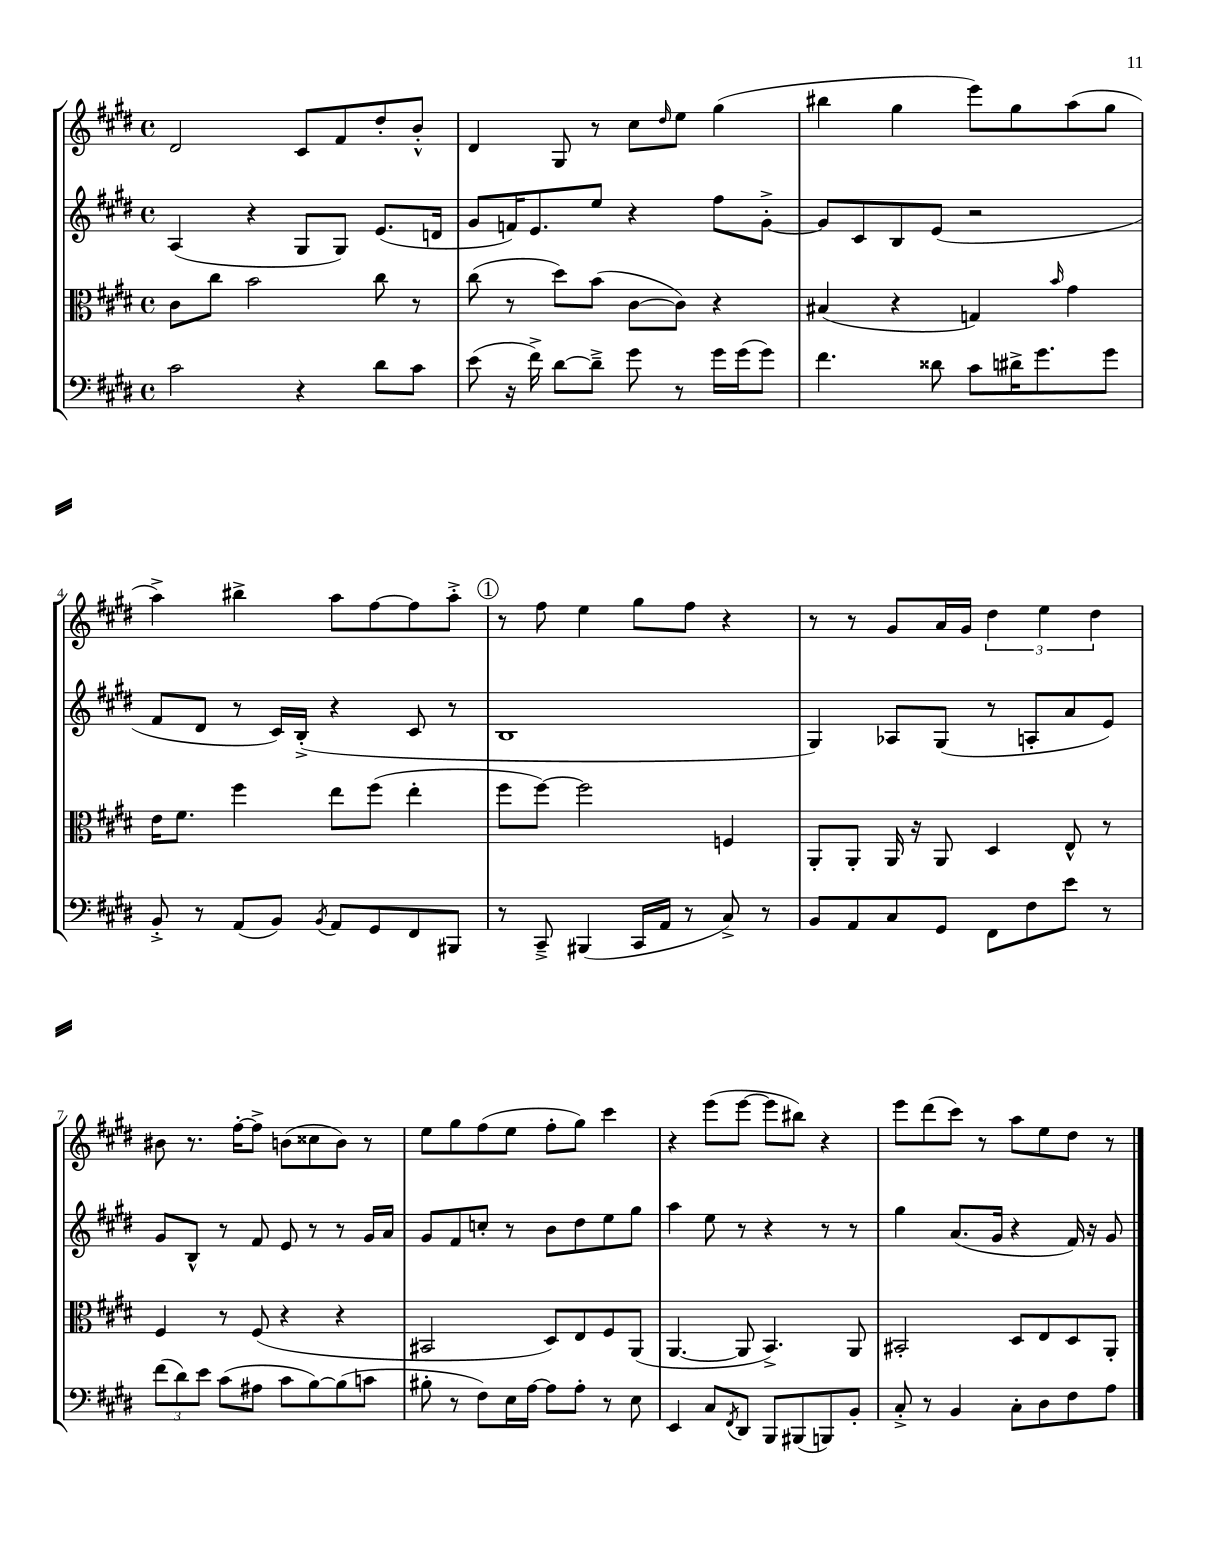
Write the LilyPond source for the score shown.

<<
\new StaffGroup <<
\new Staff = "s0" {
    \clef treble \key e \major \defaultTimeSignature \time 4/4
    dis'2 cis'8 fis'8 dis''8-. b'8-.-^ |
    dis'4 gis8 r8 cis''8 \grace { dis''16 } e''8 gis''4( |
    bis''4 gis''4 e'''8) gis''8 a''8( gis''8 |
    a''4->) bis''4-> a''8 fis''8~ fis''8 a''8-.-> |
    \mark \markup { \circle "1" } r8 fis''8 e''4 gis''8 fis''8 r4 |
    r8 r8 gis'8 a'16 gis'16 \tuplet 3/2 { dis''4 e''4 dis''4 } |
    bis'8 r8. fis''16~-. fis''8-> b'8( cisis''8 b'8) r8 |
    e''8 gis''8 fis''8( e''8 fis''8-. gis''8) cis'''4 |
    r4 e'''8( e'''8~ e'''8 bis''8) r4 |
    e'''8 dis'''8( cis'''8) r8 a''8 e''8 dis''8 r8 \bar "|." |
}
\new Staff = "s1" {
    \clef treble \key e \major \defaultTimeSignature \time 4/4
    a4( r4 gis8 gis8) e'8.( d'16 |
    gis'8 f'16) e'8. e''8 r4 fis''8 gis'8~-.-> |
    gis'8 cis'8 b8 e'8( r2 |
    fis'8 dis'8 r8 cis'16) b16-.->( r4 cis'8 r8 |
    \mark \markup { \circle "1" } b1 |
    gis4) aes8 gis8( r8 a8-. a'8 e'8) |
    gis'8 b8-^ r8 fis'8 e'8 r8 r8 gis'16 a'16 |
    gis'8 fis'8 c''8-. r8 b'8 dis''8 e''8 gis''8 |
    a''4 e''8 r8 r4 r8 r8 |
    gis''4 a'8.( gis'16 r4 fis'16) r16 gis'8 \bar "|." |
}
\new Staff = "s2" {
    \clef alto \key e \major \defaultTimeSignature \time 4/4
    cis'8 cis''8 b'2 cis''8 r8 |
    cis''8( r8 dis''8) b'8( cis'8~ cis'8) r4 |
    bis4( r4 g4) \grace { b'16 } gis'4 |
    e'16 fis'8. fis''4 e''8 fis''8( e''4-. |
    \mark \markup { \circle "1" } fis''8 fis''8~) fis''2 f4 |
    a,8-. a,8-. a,16 r16 a,8 dis4 e8-^ r8 |
    fis4 r8 fis8( r4 r4 |
    bis,2 dis8) e8 fis8 a,8( |
    a,4.~ a,8 b,4.->) a,8 |
    bis,2-. dis8 e8 dis8 a,8-. \bar "|." |
}
\new Staff = "s3" {
    \clef bass \key e \major \defaultTimeSignature \time 4/4
    cis'2 r4 dis'8 cis'8 |
    e'8( r16 fis'16->) dis'8~ dis'8---> gis'8 r8 gis'16 gis'16( gis'8) |
    fis'4. disis'8 cis'8 dis'16-> gis'8. gis'8 |
    b,8-.-> r8 a,8( b,8) \acciaccatura { b,8 } a,8 gis,8 fis,8 bis,,8 |
    \mark \markup { \circle "1" } r8 cis,8---> bis,,4( cis,16 a,16 r8 cis8->) r8 |
    b,8 a,8 cis8 gis,8 fis,8 fis8 e'8 r8 |
    \tuplet 3/2 { fis'8( dis'8) e'8 } cis'8( ais8 cis'8 b8~) b8( c'8 |
    bis8-. r8 fis8) e16 a16~ a8 a8-. r8 e8 |
    e,4 cis8 \acciaccatura { fis,8 } dis,8 b,,8 bis,,8( b,,8) b,8-. |
    cis8-.-> r8 b,4 cis8-. dis8 fis8 a8 \bar "|." |
}
>>
>>
